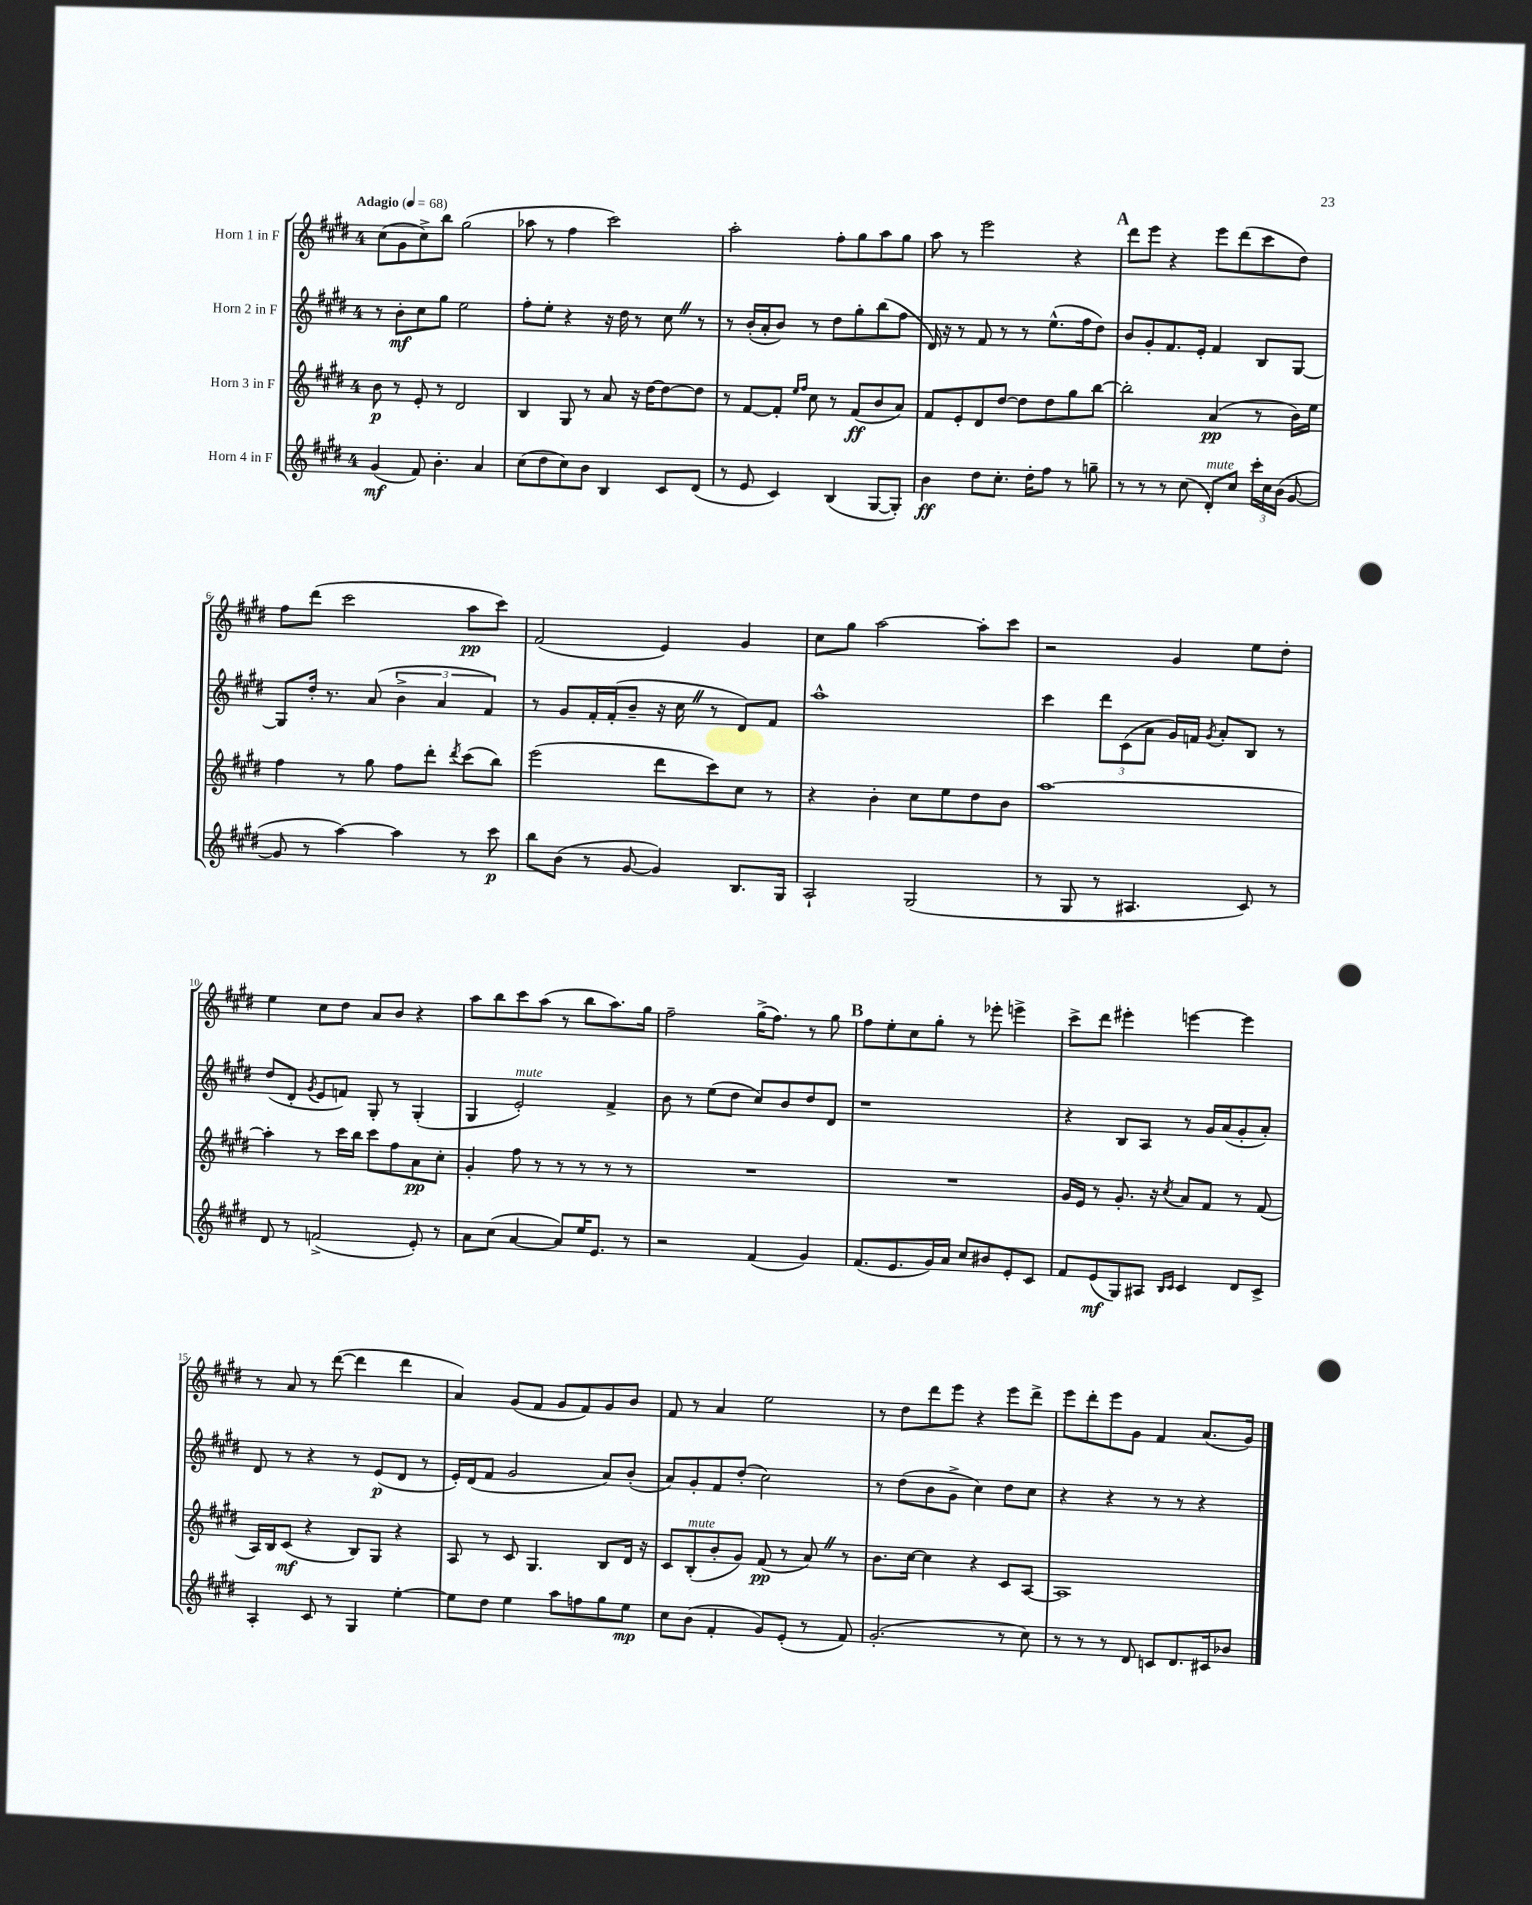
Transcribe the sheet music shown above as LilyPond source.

<<
\new StaffGroup <<
\new Staff = "s0" \with { instrumentName = "Horn 1 in F" } {
    \clef treble \key e \major \once \override Staff.TimeSignature.style = #'single-digit \time 4/4 \tempo "Adagio" 4 = 68
    \autoBeamOff cis''8[( gis'8 cis''8->) b''8] gis''2( |
    aes''8 r8 fis''4 cis'''2) |
    a''2-. fis''8[-. gis''8 a''8 gis''8] |
    a''8 r8 e'''2 r4 |
    \mark \markup { \bold "A" } dis'''8[ e'''8] r4 e'''8[ dis'''8( cis'''8 dis''8]) |
    fis''8[ dis'''8]( cis'''2 a''8[\pp cis'''8]) |
    fis'2( e'4) gis'4 |
    cis''8[ gis''8] a''2~ a''8[-. cis'''8] |
    r2 gis'4 e''8[ dis''8]-. |
    e''4 cis''8[ dis''8] a'8[ b'8] r4 |
    a''8[ b''8 cis'''8 a''8]( r8 b''8[ a''8.) gis''16] |
    fis''2-- gis''16[->( fis''8.]) r8 gis''8 |
    \mark \markup { \bold "B" } fis''8[ e''8-. cis''8 gis''8]-. r8 ees'''8-. e'''4-> |
    cis'''8[-> dis'''8] eis'''4-. e'''4~ e'''4 |
    r8 a'8 r8 dis'''8~( dis'''4 dis'''4 |
    a'4) gis'8[( fis'8] gis'8[ fis'8) gis'8 b'8] |
    fis'8 r8 a'4 e''2 |
    r8 dis''8[ dis'''8 e'''8] r4 e'''8[ dis'''8]-> |
    e'''8[ dis'''8-. e'''8 gis'8] fis'4 a'8.[( gis'16]) \bar "|." |
}
\new Staff = "s1" \with { instrumentName = "Horn 2 in F" } {
    \clef treble \key e \major \once \override Staff.TimeSignature.style = #'single-digit \time 4/4
    \autoBeamOff r8 b'8[-.\mf cis''8 gis''8] e''2 |
    fis''8[-. e''8]-. r4 r16 dis''16 r8 cis''8 \once \override BreathingSign.text = \markup { \musicglyph "scripts.caesura.straight" } \breathe r8 |
    r8 b'16[-.( a'16-. b'8]) r8 dis''8[ gis''8-. b''8( fis''8] |
    dis'16) r16 r8 fis'8 r8 r8 e''8.[-^( fis''16 dis''8]) |
    \mark \markup { \bold "A" } b'8[ gis'8-. fis'8. e'16]-. fis'4 b8[ gis8]~ |
    gis8[ dis''16]-. r8. a'8( \tuplet 3/2 { b'4-> a'4 fis'4) } |
    r8 gis'8[ fis'16-. fis'16-.( b'8]-- r16 cis''16 \once \override BreathingSign.text = \markup { \musicglyph "scripts.caesura.straight" } \breathe r8 dis'8[) fis'8] |
    a''1-^ |
    cis'''4 \tuplet 3/2 { dis'''8[ cis'8( a'8] } gis'16[) f'16] \acciaccatura { gis'8 } a'8[-. b8] r8 |
    dis''8[( dis'8]-. \acciaccatura { gis'8 } e'8[ f'8]) gis8-. r8 gis4-.( |
    gis4 e'2-.^\markup { \italic "mute" }) fis'4-> |
    b'8 r8 e''8[( dis''8] cis''8[) b'8 dis''8 dis'8] |
    \mark \markup { \bold "B" } r1 |
    r4 b8[ a8] r8 gis'16[ a'16( gis'8-. a'8]-.) |
    dis'8 r8 r4 r8 e'8[\p( dis'8] r8 |
    e'16[-.) dis'16( fis'8] gis'2 a'8[) b'8]-.( |
    a'8[) gis'8-. fis'8 dis''8]-.( cis''2) |
    r8 dis''8[( b'8 gis'8]-> cis''4) dis''8[ cis''8] |
    r4 r4 r8 r8 r4 \bar "|." |
}
\new Staff = "s2" \with { instrumentName = "Horn 3 in F" } {
    \clef treble \key e \major \once \override Staff.TimeSignature.style = #'single-digit \time 4/4
    \autoBeamOff b'8\p r8 e'8-. r8 dis'2 |
    b4 gis8 r8 a'8 r16 dis''16[~ dis''8~ dis''8] |
    r8 fis'8[~ fis'8]-. \grace { e''16[ fis''16] } cis''8 r8 fis'8[\ff( b'8 a'8]) |
    fis'8[ e'8-. dis'8 dis''8]~ dis''8[ dis''8 gis''8 b''8]~ |
    \mark \markup { \bold "A" } b''2-. a'4\pp( r8 b'16[) e''16] |
    fis''4 r8 gis''8 fis''8[ dis'''8]-. \acciaccatura { dis'''8 } cis'''8[( b''8]) |
    e'''2( dis'''8[ cis'''8) cis''8] r8 |
    r4 b'4-. cis''8[ e''8 dis''8 b'8] |
    a''1~ |
    a''4-. r8 cis'''16[ b''16] cis'''8[ fis''8 a'8\pp cis''8]-. |
    gis'4-. fis''8 r8 r8 r8 r8 r8 |
    R1 |
    \mark \markup { \bold "B" } R1 |
    gis'16[ e'16] r8 gis'8.-. r16 \acciaccatura { cis''8 } a'8[ fis'8] r8 fis'8( |
    a16[) b16 cis'8]\mf( r4 b8[) gis8] r4 |
    a8 r8 cis'8 gis4. b8[ dis'16] r16 |
    cis'8[ b8-.^\markup { \italic "mute" }( b'8-. gis'8]) fis'8\pp( r8 a'8) \once \override BreathingSign.text = \markup { \musicglyph "scripts.caesura.straight" } \breathe r8 |
    b'8.[ cis''16]~ cis''4 r4 cis'8[ a8]~ |
    a1 \bar "|." |
}
\new Staff = "s3" \with { instrumentName = "Horn 4 in F" } {
    \clef treble \key e \major \once \override Staff.TimeSignature.style = #'single-digit \time 4/4
    \autoBeamOff gis'4\mf( fis'8) b'4.-. a'4 |
    cis''8[( dis''8 cis''8) b'8] b4 cis'8[ dis'8]( |
    r8 e'8 cis'4) b4( gis8[~ gis8]-.) |
    b'4\ff dis''8[ cis''8.]-. dis''16[-. fis''8] r8 g''8-- |
    \mark \markup { \bold "A" } r8 r8 r8 cis''8( dis'8[-.^\markup { \italic "mute" }) cis''8] \tuplet 3/2 { cis'''16[-. cis''16 b'16]( } gis'8~ |
    gis'8 r8 a''4~) a''4 r8 cis'''8\p |
    b''8[ b'8]( r8 gis'8~ gis'4) b8.[ gis16] |
    a2-! gis2( |
    r8 gis8 r8 ais4. cis'8) r8 |
    dis'8 r8 f'2->( e'8-.) r8 |
    a'8[ cis''8]( a'4~ a'8[) e''16 e'8.] r8 |
    r2 fis'4( gis'4) |
    \mark \markup { \bold "B" } fis'8.[( e'8. gis'16) a'16] cis''8[ bis'8 e'8-. cis'8] |
    fis'8[ e'8\mf( gis8) ais8] \grace { b16[ cis'16] } cis'4 dis'8[ cis'8]-> |
    a4-. cis'8 r8 gis4 e''4~-. |
    e''8[ dis''8] e''4 a''8[ f''8 gis''8 e''8]\mp |
    cis''8[ b'8]( fis'4-. gis'8[) e'8]-.( r8 fis'8) |
    gis'2.-.( r8 cis''8) |
    r8 r8 r8 dis'8 c'8[ dis'8. cis'16 bes'8] \bar "|." |
}
>>
>>
